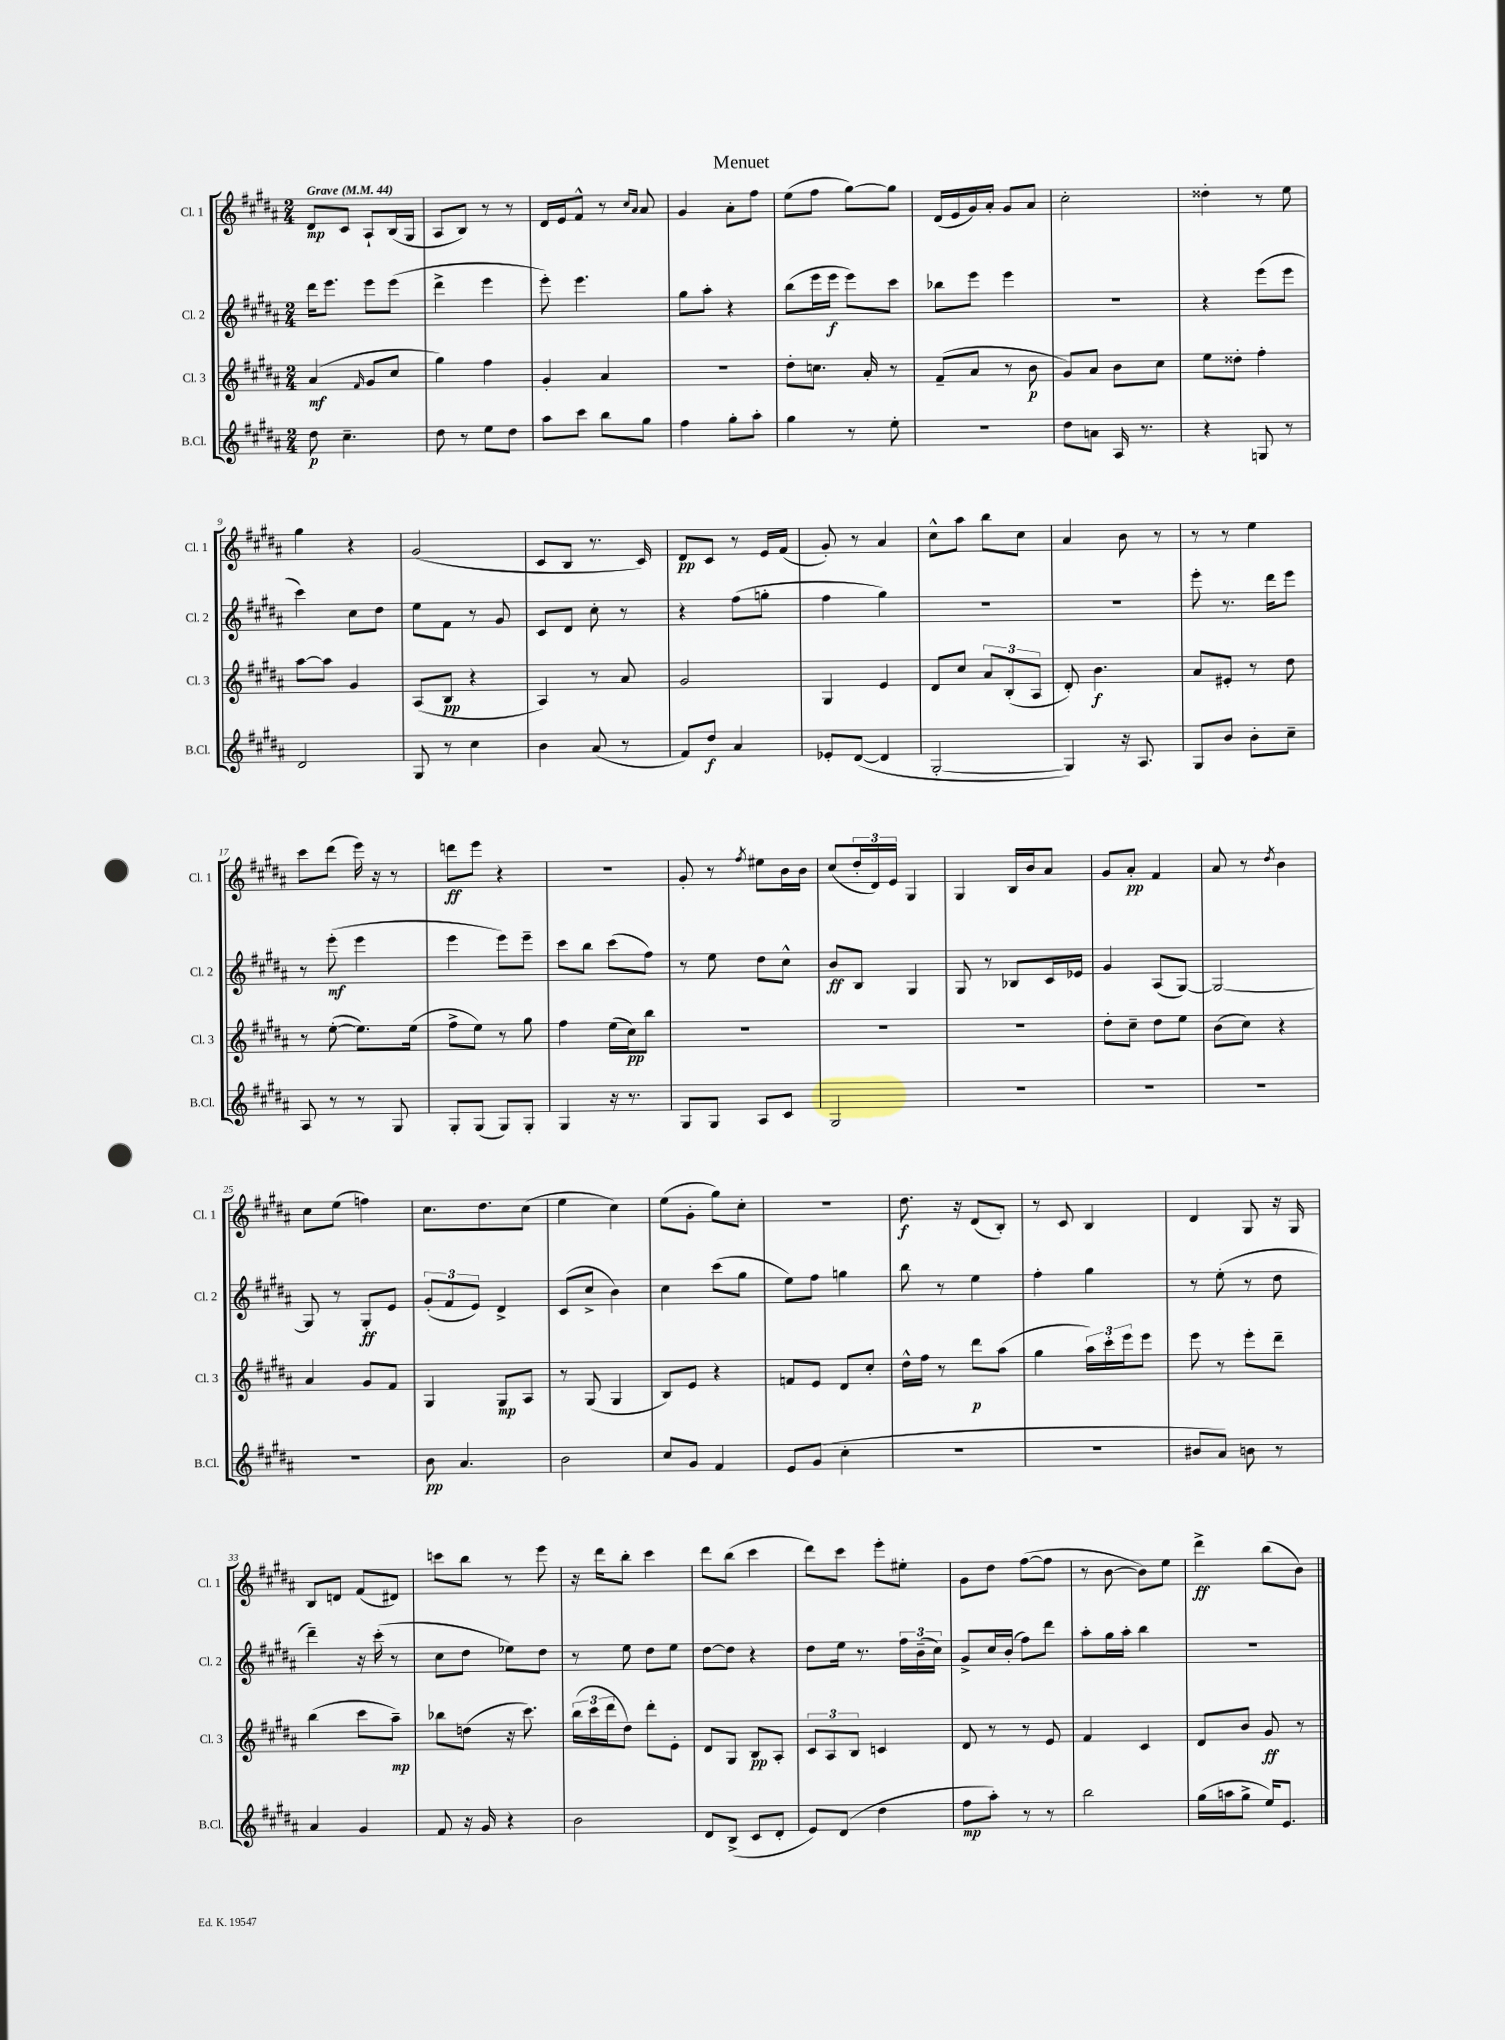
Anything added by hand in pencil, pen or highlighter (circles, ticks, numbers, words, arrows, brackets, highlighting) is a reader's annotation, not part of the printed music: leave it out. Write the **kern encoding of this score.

**kern	**kern	**kern	**kern
*staff4	*staff3	*staff2	*staff1
*clefG2	*clefG2	*clefG2	*clefG2
*k[f#c#g#d#a#]	*k[f#c#g#d#a#]	*k[f#c#g#d#a#]	*k[f#c#g#d#a#]
*M2/4	*M2/4	*M2/4	*M2/4
*MM44	*MM44	*MM44	*MM44
8dd#\	(4a#/	16ddd#\LK	8d#/L
.	.	8.eee\J	.
4.cc#~\	.	.	8c#/J
.	16qqf#/	.	.
.	8g#/L	8eee\L	8A#`/L
.	8cc#/J	(8eee\J	(16B/L
.	.	.	16G#/JJ
=	=	=	=
8dd#\	4gg#\)	4ddd#^\	8A#/L
8r	.	.	8B/J)
8ee\L	4ff#\	4eee\	8r
8dd#\J	.	.	8r
=	=	=	=
8aa#\L	4g#'/	8eee'\)	16d#/LL
.	.	.	16e/J
8ccc#\J	.	4.eee\	8f#^^/J
8bb\L	4a#/	.	8r
.	.	.	16qqcc#/LL
.	.	.	16qqa#/JJ
8gg#\J	.	.	8a#/
=	=	=	=
4ff#\	2r	8gg#\L	4g#/
.	.	8aa#'\J	.
8gg#'\L	.	4r	8a#'\L
8aa#'\J	.	.	8ff#\J
=	=	=	=
4gg#\	8dd#'\L	(8bb\L	(8ee\L
.	8.cc\J	16eee\L	8ff#\J
.	.	16eee\JJ	.
8r	.	8eee\L)	[8gg#\L)
.	16a#'/	.	.
8ee'\	8r	8ccc#\J	8gg#\]J
=	=	=	=
2r	(8f#~/L	8bb-\L	(16d#/LL
.	.	.	16e/
.	8a#/J	8eee\J	16g#/)
.	.	.	16a#'/JJ
.	8r	4eee\	8g#/L
.	8b\	.	8a#/J
=	=	=	=
8dd#\L	8g#/L)	2r	2cc#'\
8a\J	8a#/J	.	.
16A#/	8b\L	.	.
8.r	.	.	.
.	8cc#\J	.	.
=	=	=	=
4r	8ee\L	4r	4dd##'\
.	8dd##'\J	.	.
8G/	4ff#'\	(8eee\L	8r
8r	.	8eee\J	8ee\
=	=	=	=
2d#/	[8aa#\L	4ccc#\)	4gg#\
.	8aa#\]J	.	.
.	4g#/	8cc#\L	4r
.	.	8dd#\J	.
=	=	=	=
8G#/	(8A#/L	8ee\L	(2g#/
8r	8B/J	8f#\J	.
4cc#\	4r	8r	.
.	.	8g#/	.
=	=	=	=
4b\	4A#/)	8c#/L	8c#/L
.	.	8d#/J	8B/J
(8a#/	8r	8cc#'\	8.r
8r	8a#/	8r	.
.	.	.	16c#/)
=	=	=	=
8f#/L)	2g#/	4r	8d#/L
8dd#/J	.	.	8c#/J
4a#/	.	(8ff#\L	8r
.	.	8gg'\J	16e/LL
.	.	.	(16f#/JJ
=	=	=	=
8e-'/L	4G#/	4ff#\	8g#'/)
([8d#/J	.	.	8r
4d#/]	4e/	4gg#\)	4a#/
=	=	=	=
[2G#'/	8d#/L	2r	8cc#^^\L
.	8cc#/J	.	8aa#\J
.	12a#/L	.	8bb\L
.	(12B'/	.	.
.	.	.	8cc#\J
.	12A#/J	.	.
=	=	=	=
4G#/])	8d#'/)	2r	4a#/
.	4.b\	.	.
16r	.	.	8b\
8.A#/	.	.	.
.	.	.	8r
=	=	=	=
8G#/L	8a#/L	8eee'\	8r
8b/J	8e#'/J	8.r	8r
8b'\L	8r	.	4ee\
.	.	16ddd#\LK	.
8cc#~\J	8dd#\	8eee\J	.
=	=	=	=
8A#/	8r	8r	8ccc#\L
8r	([8ee'\	(8eee'\	(8ddd#\J
8r	8.ee\]L)	4eee\	16eee\)
.	.	.	16r
8G#/	.	.	8r
.	(16ee\Jk	.	.
=	=	=	=
8G#'/L	8ff#^\L	4eee\	8ddd\L
(8G#/J	8ee\J)	.	8eee\J
8G#/L)	8r	8eee\L)	4r
8G#'/J	8gg#\	8eee~\J	.
=	=	=	=
4G#/	4ff#\	8ccc#\L	2r
.	.	8bb\J	.
16r	(16ee\LL	(8ccc#\L	.
8.r	16cc#\J)	.	.
.	8bb\J	8ff#\J)	.
=	=	=	=
8G#/L	2r	8r	8g#'/
8G#/J	.	8ee\	8r
.	.	.	8qff#/
8A#/L	.	8dd#\L	8ee#\L
8c#/J	.	8cc#^^\J	16b\L
.	.	.	16b\JJ
=	=	=	=
2G#/	2r	8b/L	(8cc#/L
.	.	8B/J	24dd#'/L
.	.	.	24d#/)
.	.	.	24e/JJ
.	.	4G#/	4G#/
=	=	=	=
2r	2r	8G#/	4G#/
.	.	8r	.
.	.	8B-/L	16B/LL
.	.	.	16b/J
.	.	16c#/L	8a#/J
.	.	16e-/JJ	.
=	=	=	=
2r	8dd#'\L	4g#/	8g#/L
.	8cc#~\J	.	8a#'/J
.	8dd#\L	(8A#/L	4f#/
.	8ee\J	[8G#/J)	.
=	=	=	=
2r	(8b\L	2G#/_	8a#/
.	8cc#\J)	.	8r
.	.	.	8qdd#/
.	4r	.	4b\
=	=	=	=
2r	4a#/	8G#/]	8cc#\L
.	.	8r	(8ee\J
.	8g#/L	8G#'/L	4ff\)
.	8f#/J	8e/J	.
=	=	=	=
8b\	4G#/	(12g#'/L	8.cc#\L
.	.	12f#/	.
4.a#/	.	.	.
.	.	12e/J)	.
.	.	.	8.dd#\
.	8G#/L	4d#^/	.
.	8A#/J	.	(8cc#\J
=	=	=	=
2b\	8r	(8c#/L	4ee\
.	(8G#/	8cc#^/J	.
.	4G#/	4b\)	4cc#\)
=	=	=	=
8cc#/L	8B/L)	4cc#\	(8ee\L
8g#/J	8e/J	.	8g#'\J
4f#/	4r	(8ccc#\L	8gg#\L)
.	.	8gg#\J	8cc#'\J
=	=	=	=
8e/L	8f/L	8ee\L)	2r
(8g#/J	8e/J	8ff#\J	.
4cc#'\	8d#/L	4gg\	.
.	8cc#'/J	.	.
=	=	=	=
2r	16dd#^^\LL	8bb\	8.dd#\
.	16ff#\JJ	.	.
.	8r	8r	.
.	.	.	16r
.	8ddd#\L	4ee\	(8d#/L
.	(8aa#\J	.	8B'/J)
=	=	=	=
2r	4gg#\	4ff#'\	8r
.	.	.	8c#/
.	24aa#\LL)	4gg#\	4B/
.	24ccc#'\	.	.
.	24eee\J	.	.
.	8eee\J	.	.
=	=	=	=
8b#/L	8eee\	8r	4d#/
8a#/J)	8r	(8ee'\	.
8b\	8eee'\L	8r	8G#/
8r	8ddd#~\J	8dd#\	16r
.	.	.	16G#/
=	=	=	=
4a#/	(4bb\	4ddd#~\)	8B/L
.	.	.	8d/J
4g#/	8ccc#\L	16r	(8f#/L
.	.	(16ccc#'\	.
.	8aa#~\J)	8r	8d#/J)
=	=	=	=
8f#/	8bb-\L	8cc#\L	8ccc\L
16r	(8dd\J	8dd#\J	8bb\J
16g#/	.	.	.
4r	16r	8ee-\L)	8r
.	8.ccc#\)	.	.
.	.	8dd#\J	8eee\
=	=	=	=
2b\	(24bb\LL	8r	16r
.	24ccc#\	.	.
.	.	.	16ddd#\LK
.	24ddd#\J	.	.
.	8dd#\J)	8ee\	8bb'\J
.	8ddd#'\L	8dd#\L	4ccc#\
.	8e'\J	8ee\J	.
=	=	=	=
8d#/L	8d#/L	[8dd#\L	8ddd#\L
(8B^/J	8G#/J	8dd#\]J	(8bb\J
8c#/L	8B/L	4r	4ccc#\
8d#'/J	8A#'/J	.	.
=	=	=	=
8e/L)	12c#/L	8dd#\L	8ddd#\L)
.	12A#/	.	.
(8d#/J	.	16ee\Jk	8ccc#\J
.	12B/J	.	.
.	.	8.r	.
4dd#\	4c/	.	8eee'\L
.	.	24ff#\LL	8ee#'\J
.	.	(24b~\	.
.	.	24cc#\JJ)	.
=	=	=	=
8ff#\L	8d#/	8g#^/L	8g#\L
8aa#'\J)	8r	16cc#/L	8dd#\J
.	.	(16b'/JJ	.
8r	8r	8ff#\L)	([8ff#\L
8r	8e/	8ddd#\J	8ff#\]J
=	=	=	=
2bb\	4f#/	8aa#'\L	8r
.	.	16gg#\L	[8b\
.	.	16aa#'\JJ	.
.	4c#/	4bb\	8b\]L)
.	.	.	8ee\J
=	=	=	=
(16gg#\LL	8d#/L	2r	4ddd#^\
16aa\J	.	.	.
8gg#^\J	8b/J	.	.
16ee/LK)	8g#/	.	(8bb\L
8.e/J	.	.	.
.	8r	.	8b\J)
==	==	==	==
*-	*-	*-	*-
